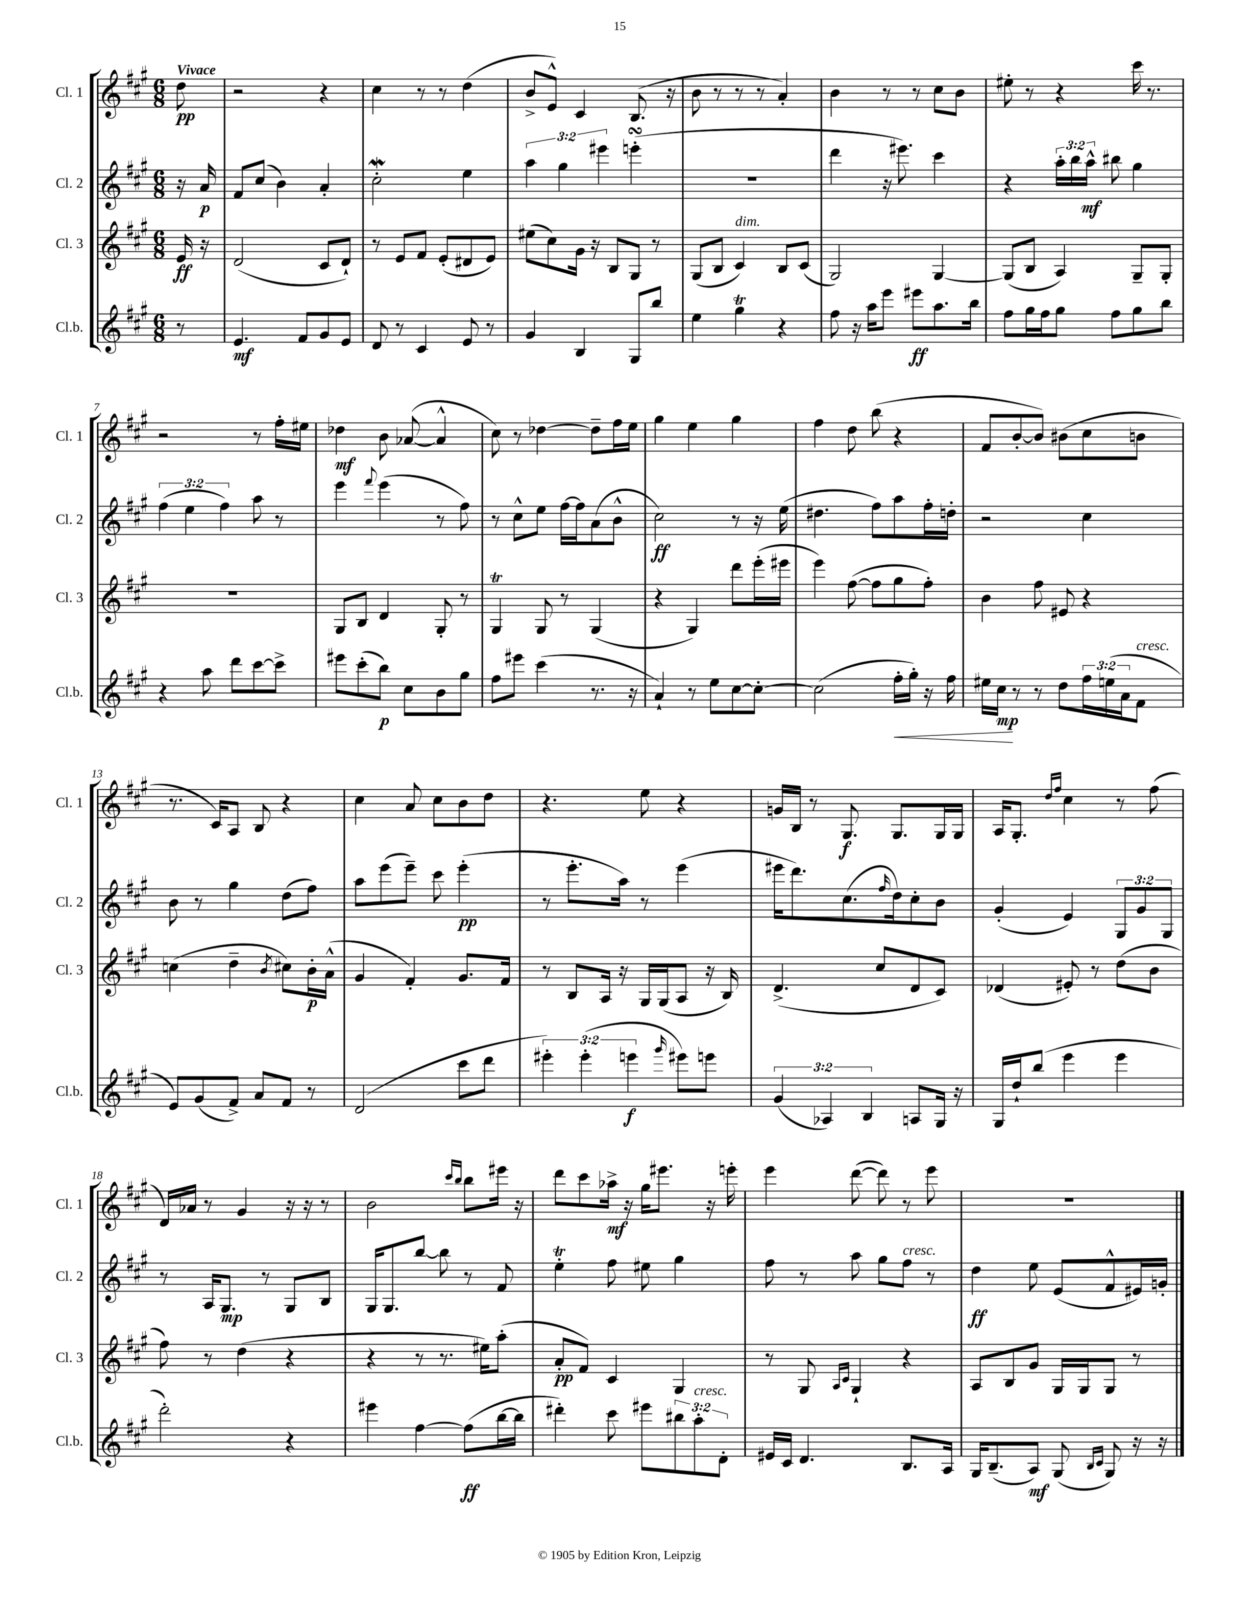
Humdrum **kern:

**kern	**kern	**kern	**kern
*staff4	*staff3	*staff2	*staff1
*clefG2	*clefG2	*clefG2	*clefG2
*k[f#c#g#]	*k[f#c#g#]	*k[f#c#g#]	*k[f#c#g#]
*M6/8	*M6/8	*M6/8	*M6/8
8r	16e	16r	8dd
.	16r	16a	.
=	=	=	=
4.e	(2d	8f#	2r
.	.	(8cc#	.
.	.	4b)	.
8f#	.	.	.
8g#	8c#	4a'	4r
8e	8d`)	.	.
=	=	=	=
8d	8r	2cc#'	4cc#
8r	8e	.	.
4c#	8f#	.	8r
.	(8e'	.	8r
8e	8d#	4ee	(4dd
8r	8e)	.	.
=	=	=	=
4g#	(8ee#	6aa	8b^
.	8cc#)	.	8e^^)
.	.	6gg#	.
4B	16g#	.	4c#
.	16r	.	.
.	.	6eee#	.
.	8B	.	.
8G#	8G#	(4eee'	(8.B
8bb	8r	.	.
.	.	.	16r
=	=	=	=
4ee	(8G#	2.r	8b
.	8B	.	8r
4gg#	4c#)	.	8r
.	.	.	8r
4r	8B	.	4a')
.	(8c#	.	.
=	=	=	=
8ff#	2G#)	4ddd	4b
16r	.	.	.
16aa	.	.	.
8eee	.	16r	8r
.	.	8.eee#)	.
8eee#	.	.	8r
8.aa	[4G#	4ccc#	8cc#
.	.	.	8b
16bb	.	.	.
=	=	=	=
8ff#	(8G#]	4r	8ee#'
16gg#	8B	.	8r
16ff#	.	.	.
8gg#	4A)	24aa'	4r
.	.	24bb	.
.	.	24aa^^	.
8ff#	.	8bb#	.
8gg#	8G#~	4gg#	16ccc#
.	.	.	8.r
8bb	8G#'	.	.
=	=	=	=
4r	2.r	(6ff#	2r
.	.	6ee	.
8aa	.	.	.
.	.	6ff#)	.
8ddd	.	.	.
[8ccc#	.	8aa	8r
8ccc#^]	.	8r	16ff#'
.	.	.	16ee#
=	=	=	=
8eee#	8G#	4eee	4dd-
(8ccc#'	8B	.	.
.	.	8qqfff#	.
8bb)	4d	(4eee	8b
8cc#	.	.	([8a-
8b	8G#'	8r	4a-^^]
8gg#	8r	8ff#)	.
=	=	=	=
8ff#	4G#	8r	8cc#)
8eee#	.	8cc#^^	8r
(4ccc#	8G#	8ee	[4dd-
.	8r	[16ff#	.
.	.	16ff#]	.
8.r	(4G#	(8a	8dd-~]
.	.	8b^^	16ff#
16r	.	.	16ee
=	=	=	=
4a`)	4r	2cc#)	4gg#
8r	4G#)	.	4ee
8ee	.	.	.
[8cc#	8ddd	8r	4gg#
8cc#'_	(16eee'	16r	.
.	16eee#	(16ee	.
=	=	=	=
(2cc#]	4eee)	4.dd#	4ff#
.	([8ff#	.	8dd
.	8ff#]	8ff#)	(8bb
16ff#'	8gg#	8aa	4r
16gg#')	.	.	.
16r	8ff#')	16ff#'	.
16ff#	.	16dd'	.
=	=	=	=
16ee#	4b	2r	8f#
16cc#	.	.	.
8r	.	.	[8b'
8r	8ff#	.	8b])
8dd	8e#	.	(8b#
24ff#	4r	4cc#	8cc#
(24ee	.	.	.
24a	.	.	.
8f#	.	.	8b
=	=	=	=
8e)	(4cc	8b	8.r
(8g#	.	8r	.
.	.	.	16c#)
8f#^)	4dd~	4gg#	8A
8a	.	.	8B
.	8qb	.	.
8f#	8cc#)	(8dd	4r
8r	16b'	8ff#)	.
.	(16a^^	.	.
=	=	=	=
(2d	4g#	8aa	4cc#
.	.	(8eee	.
.	4f#')	8eee~)	8a
.	.	8ccc#	8cc#
8ccc#	8.g#	(4eee'	8b
8ddd	.	.	8dd
.	16f#	.	.
=	=	=	=
6eee#')	8r	8r	4.r
.	8B	8.eee'	.
(6eee#'	.	.	.
.	16A	.	.
.	16r	16aa)	.
6eee	.	.	.
.	16G#	8r	8ee
.	(16G#	.	.
16qqggg#	.	.	.
8eee#)	8A	(4eee	4r
8eee	16r	.	.
.	16B)	.	.
=	=	=	=
(6g#	(4.d^	16eee#	16g
.	.	8.ddd)	16B
.	.	.	8r
6A-)	.	.	.
.	.	(8.cc#	8.G#
6B	.	.	.
.	8cc#	.	.
.	.	16qqff#	.
.	.	16dd)	8.G#
8A	8d	8cc#'	.
16G#	8c#)	8b	16G#
16r	.	.	16G#
=	=	=	=
16G#	(4d-	(4g#'	16A
16dd`	.	.	8.G#'
(8bb	.	.	.
.	.	.	16qqdd
.	.	.	16qqff#
4eee	8e#')	4e)	4cc#
.	8r	.	.
4eee	(8dd	12G#	8r
.	.	12g#	.
.	8b	.	(8ff#
.	.	12G#	.
=	=	=	=
2ddd')	8ff#)	8r	16d)
.	.	.	16a-
.	8r	16A	8r
.	.	8.G#	.
.	(4dd	.	4g#
.	.	8r	.
4r	4r	8G#	16r
.	.	.	16r
.	.	8B	8r
=	=	=	=
4eee#	4r	16G#	2b
.	.	8.G#	.
[4ff#	8r	[8bb	.
.	8.r	8bb]	.
.	.	.	16qqccc#
.	.	.	16qqbb
(8ff#]	.	8r	8bb
.	16ee#)	.	.
[16bb	(8aa'	8f#	16eee#
16bb]	.	.	16r
=	=	=	=
4ddd#')	8a'	4ee'	8ddd
.	8f#)	.	8ccc#
8ccc#	4c#	8ff#	16aa-^
.	.	.	16r
8eee#	.	8ee#	16gg#
.	.	.	8.eee#
12bb#	4G#	4gg#	.
12aa'	.	.	.
.	.	.	16r
12d'	.	.	.
.	.	.	16eee'
=	=	=	=
16e#	8r	8ff#	4eee
16c#	.	.	.
4.d	8G#	8r	.
.	16qqA	.	.
.	16qqc#	.	.
.	4G#`	8aa	([8ddd
.	.	8gg#	8ddd])
8.B	4r	8ff#	8r
.	.	8r	8eee
16A	.	.	.
=	=	=	=
16G#	8A	4dd	2.r
(8.B~	.	.	.
.	8B	.	.
8A)	8g#	8ee	.
(8G#	16G#	(8e	.
.	16G#	.	.
16qqB	.	.	.
16qqc#	.	.	.
8G#)	8G#	8f#^^	.
16r	8r	16e#)	.
16r	.	16g'	.
==	==	==	==
*-	*-	*-	*-
